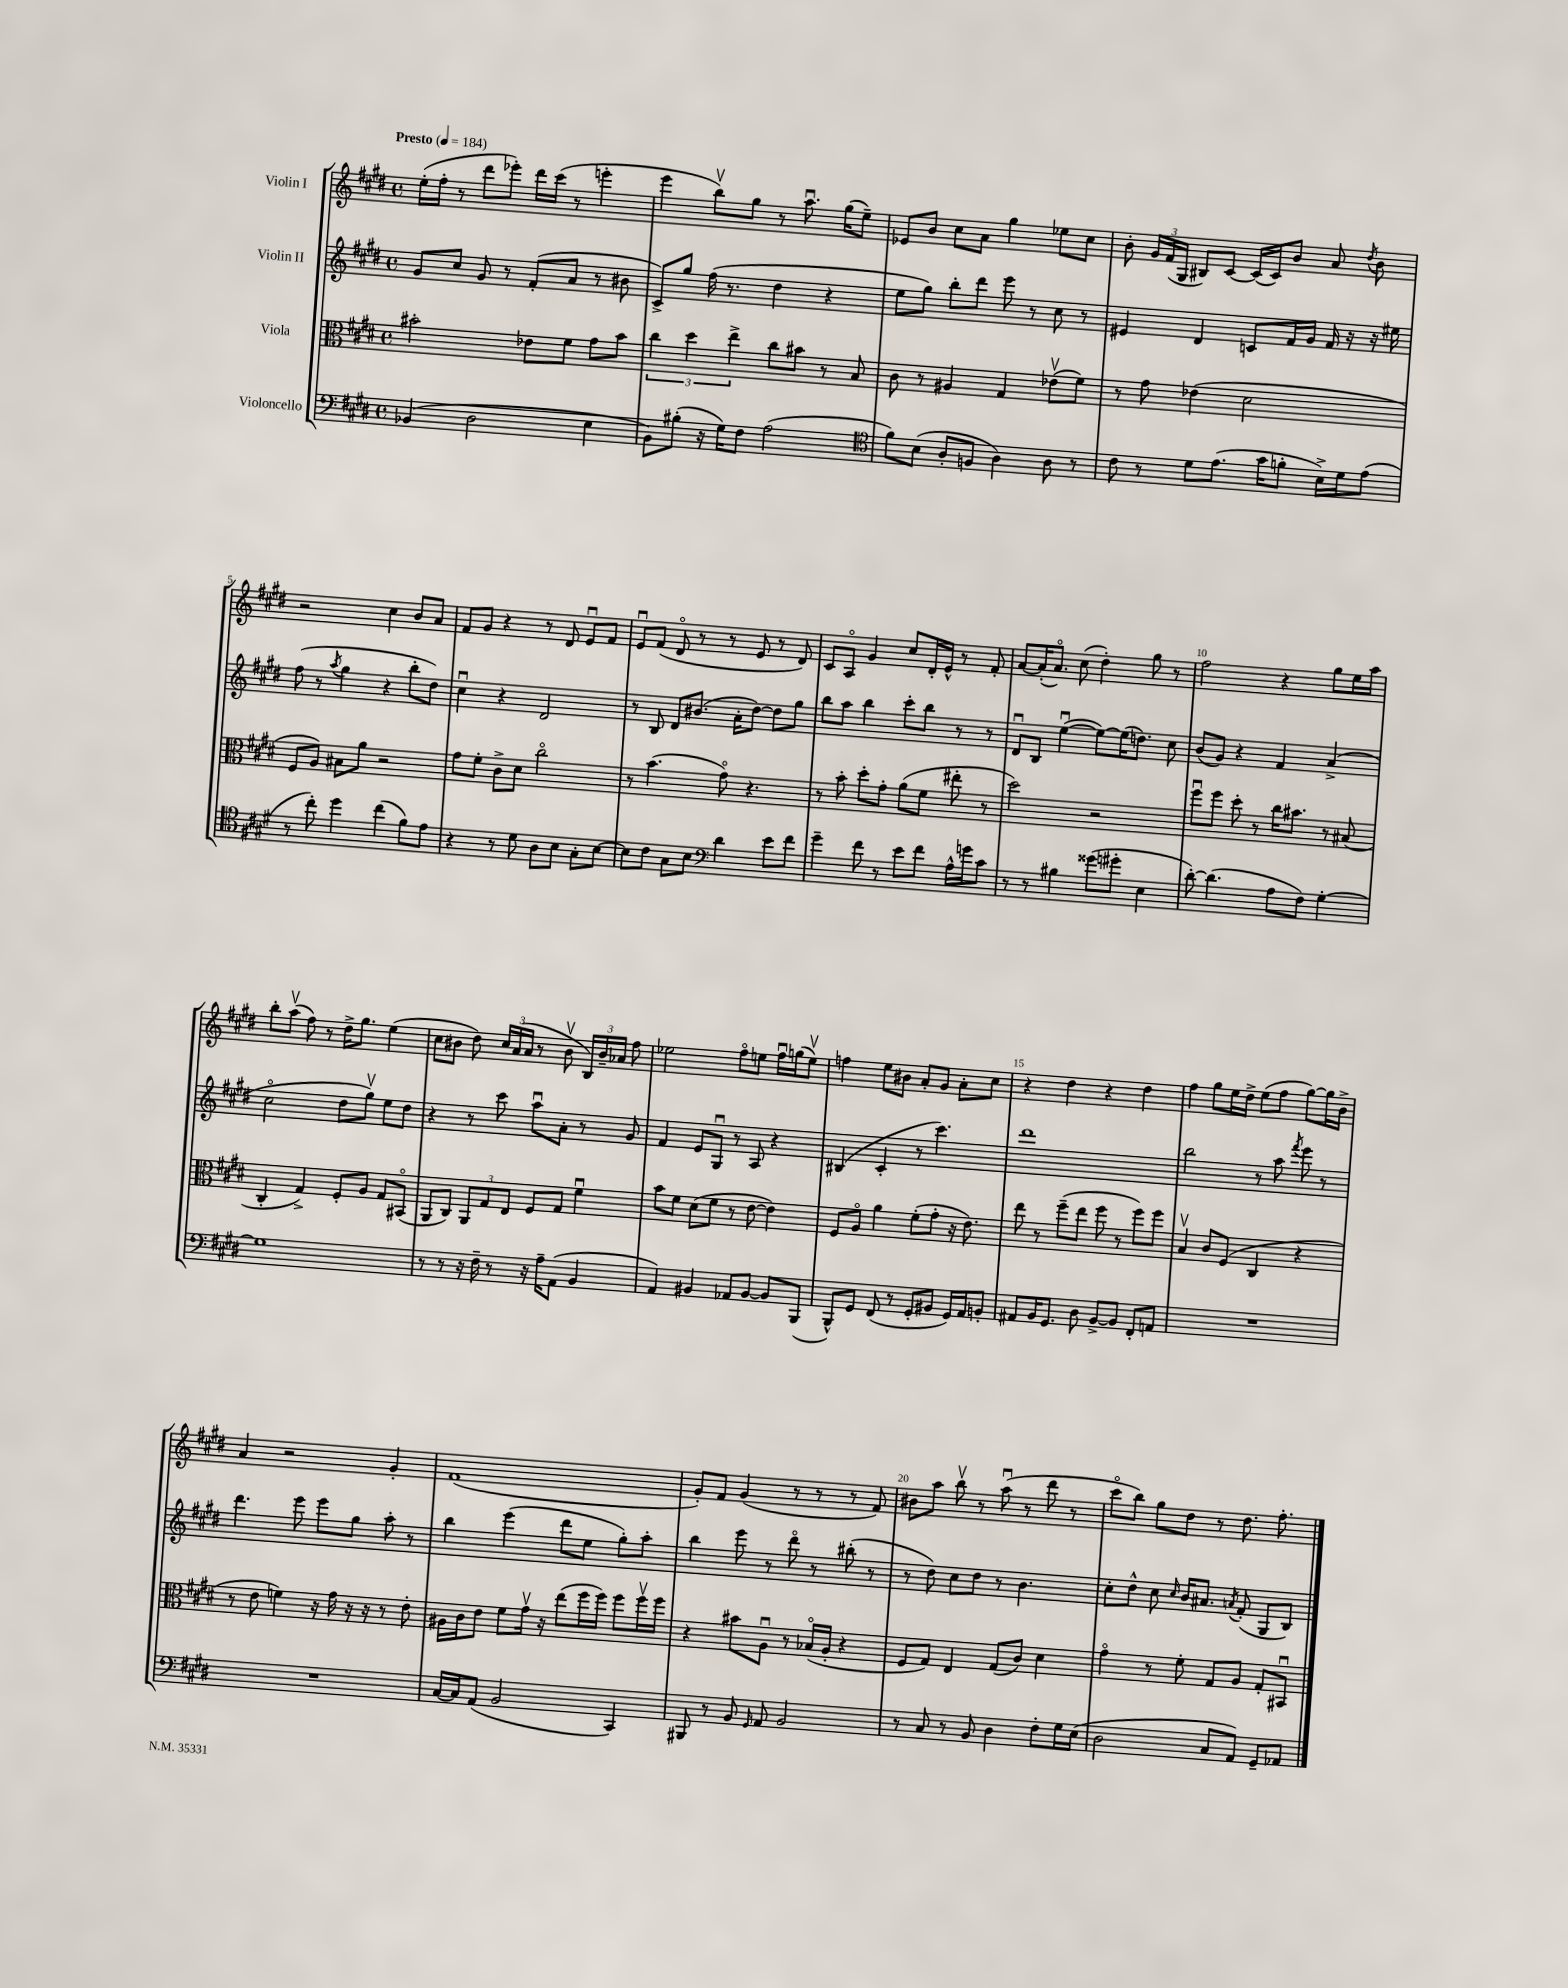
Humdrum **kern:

**kern	**kern	**kern	**kern
*part4	*part3	*part2	*part1
*staff4	*staff3	*staff2	*staff1
*I"Violoncello	*I"Viola	*I"Violin II	*I"Violin I
*clefF4	*clefC3	*clefG2	*clefG2
*k[f#c#g#d#]	*k[f#c#g#d#]	*k[f#c#g#d#]	*k[f#c#g#d#]
*M4/4	*M4/4	*M4/4	*M4/4
*met(c)	*met(c)	*met(c)	*met(c)
*MM184	*MM184	*MM184	*MM184
=1	=1	=1	=1
!	!	!	!LO:TX:a:B:t=Presto
(4BB-X/	2b#X'\	8g#/L	(16ee'\LL
.	.	.	16ff#'\JJ
.	.	8cc#/J	8r
2D#\	.	8g#/	8ddd#\L
.	.	8r	8eee-X'\J)
.	8e-X\L	(8f#'/L	16ddd#\LL
.	.	.	(16ccc#\JJ
.	8f#\J	8a/J	8r
4E\	8g#\L	8r	4eeen'\
.	8b#\J	8b#X\	.
=2	=2	=2	=2
8BB\L)	6cc#\	8c#^/L)	4eee\
(8B#X'\J	.	8gg#/J	.
.	6dd#\	.	.
16r	.	(16ff#\	8bbv\L)
16G#\KL)	.	8.r	.
.	6ee^\	.	.
8F#\J	.	.	8gg#\J
(2A\	8cc#\L	4dd#\	8r
.	8b#X\J	.	8.aau\
.	8r	4r	.
.	.	.	(16gg#\KL
.	8B/	.	8ee~\J)
=3	=3	=3	=3
*clefC4	*	*	*
8f#\L)	8c#\	8ee\L	8e-X/L
(8B\J	8r	8gg#\J)	8b/J
8A'/L	4A#X/	8bb'\L	8cc#\L
8Fn/J	.	8ddd#\J	8a\J
4A\)	4G#/	8eee\	4gg#\
.	.	8r	.
8A\	(8e-Xv\L	8cc#\	8ee-X\L
8r	8f#\J)	8r	8cc#\J
=4	=4	=4	=4
8c#\	8r	4e#X/	8b'\
8r	8g#\	.	24g#/LL
.	.	.	(24f#/
.	.	.	24G#/JJ
8d#\L	(4e-X\	4d#/	8B#X/L)
(8.e\J	.	.	[8c#/J
.	2d#\	8cn/L	(16c#/LL]
16g#\KL	.	.	16c#/J)
8fn'\J	.	16f#/L	8b/J
.	.	16g#/JJ	.
16B^\LL)	.	16f#/	8a/
16d#\J	.	16r	.
.	.	.	8qdd#/
(8e\J	.	16r	8b\
.	.	16ee#X\	.
!!LO:LB:g=z
=5	=5	=5	=5
8r	8F#/L	(8ff#\	2r
8cc#'\)	8A/J)	8r	.
.	.	8qaa/	.
4dd#\	8B#X\L	4gg#\	.
.	8a\J	.	.
(4cc#\	2r	4r	4cc#\
8f#\L)	.	8bb'\L	8b/L
8e\J	.	8dd#\J)	8a/J
=6	=6	=6	=6
4r	8g#\L	4cc#u\	8f#/L
.	8f#'\J	.	8g#/J
8r	8c#^\L	4r	4r
8d#\	8d#\J	.	.
8A\L	2cc#\	2d#/	8r
8B\J	.	.	8d#/
8G#'\L	.	.	8eu/L
[8B\J	.	.	8f#/J
=7	=7	=7	=7
8B\L]	8r	8r	8eu/L
8c#\J	(4.b\	8B/	(8f#/J
8G#\L	.	8d#/L	8d#/
8B\J	.	(8.b#X/J	8r
*clefF4	*	*	*
4d#\	8g#\)	.	8r
.	.	16a'\KL	.
.	4.r	[8dd#\J)	8e/
8e\L	.	8dd#\L]	8r
8f#\J	.	8gg#\J	8d#/)
=8	=8	=8	=8
4g#~\	8r	8bb\L	8c#/L
.	8b'\	8aa\J	8A/J
8f#\	8dd#'\L	4bb\	4g#/
8r	8g#'\J	.	.
8e\L	(8a\L	8ccc#'\L	8cc#/L
8f#\J	8f#\J	8bb\J	16d#'/L
.	.	.	16e^^/JJ
16A^^\LL	8ee#X'\	8r	8r
16gn\J	.	.	.
8c#\J	8r	8r	8f#'/
=9	=9	=9	=9
8r	2dd#\)	8d#u/L	[8a/L
8r	.	8B/J	(16a'/K]
.	.	.	8.a/J)
4B#X\	.	([4eeu\	.
.	.	.	(8cc#\
(8g##X\L	2r	8ee\L_)	4dd#'\)
8g#X'\J	.	(16ee\K]	.
.	.	8.ddn\J)	.
4E\	.	.	8gg#\
.	.	8cc#\	8r
=10	=10	=10	=10
[8d#'\)	8ff#u\L	(8b/L	2ff#\
(4.d#\]	8ff#\J	8g#/J)	.
.	8dd#'\	4r	.
.	8r	.	.
8A\L	16cc#\KL	4f#/	4r
.	8.b#X\J	.	.
8F#\J)	.	.	.
[4G#'\	8r	(4a^/	8gg#\L
.	(8B#X/	.	16ee\L
.	.	.	16aa\JJ
!!LO:LB:g=z
=11	=11	=11	=11
1G#]	4C#'/	2cc#\	8bb'\L
.	.	.	(8aav\J
.	4G#^/)	.	8ff#\)
.	.	.	8r
.	8F#'/L	8dd#\L	16dd#^\KL
.	.	.	8.gg#\J
.	8A/J	8gg#v\J)	.
.	8G#/L	8ee\L	(4ee\
.	(8BB#X/J	8dd#\J	.
=12	=12	=12	=12
8r	8AA/L	4r	8cc#\L
8r	8C#/J)	.	8b#X\J
16r	12AA/L	8r	8dd#\)
16F#~\	.	.	.
.	12G#/	.	.
8r	.	8ccc#\	24cc#/LL
.	12E/J	.	(24a/
.	.	.	24a/JJ
16r	8F#/L	8aau\L	8r
16A~\KL	.	.	.
(8AA\J	8G#/J	8a'\J	8b#v\
4BB/	4f#u\	8r	24B/LL)
.	.	.	24b#~/
.	.	.	24a-X/JJ
.	.	8g#/	8ff#\
=13	=13	=13	=13
4AA/)	8b\L	4f#/	2ee-X\
.	8f#\J	.	.
4BB#X/	(8d#\L	8e/L	.
.	8f#\J	8G#u/J	.
8AA-X/L	8r	8r	8ff#\L
[8BB#/J	[8e\	8A/	8een\J
8BB#/L]	4e\])	4r	16ff#u\LL
.	.	.	(16ggn\J
(8BBB/J	.	.	8eev\J)
=14	=14	=14	=14
8BBB^^/L)	8F#/L	(4B#X/	4ffn\
8GG#/J	8A/J	.	.
(8FF#/	4a\	4c#'/	8ee\L
8r	.	.	8b#X\J
8GG#'/L	(8f#'\L	8r	8a'/L
8BB#X/J	8g#'\J	4.ccc#\)	8g#/J
16GG#/LL)	16r	.	8a'\L
16AA/J	8.e\)	.	.
8BBn'/J	.	.	8cc#\J
=15	=15	=15	=15
8AA#X/L	8ee\	1ddd#	4r
16BB/K	8r	.	.
8.GG#/J	.	.	.
.	(8ff#~\L	.	4dd#\
8D#\	8ee\J	.	.
[8BB^/L	8ff#\	.	4r
8BB/J]	8r	.	.
8FF#'/L	8ff#\L)	.	4dd#\
8AAn/J	8ff#\J	.	.
=16	=16	=16	=16
1r	4Bv/	2bb\	4ff#\
.	8c#/L	.	8gg#\L
.	(8F#/J	.	16ee\L
.	.	.	16dd#^\JJ
.	4C#/	8r	(8ee\L
.	.	8aa\	8ff#\J
.	.	8qfff#/	.
.	4r	8eee\	[8gg#\L)
.	.	8r	16gg#\L]
.	.	.	16b^\JJ
!!LO:LB:g=z
=17	=17	=17	=17
1r	8r	4.ddd#\	4a/
.	8e\	.	.
.	4fn\)	.	2r
.	.	8eee\	.
.	16r	8eee\L	.
.	16g#\	.	.
.	16r	8gg#\J	.
.	16r	.	.
.	8r	8aa'\	4g#'/
.	8e'\	8r	.
=18	=18	=18	=18
[16C#/LL	16A#X\LL	4bb\	(1f#
16C#/J]	16c#\J	.	.
(8AA/J	8e\J	.	.
2BB/	8f#\L	(4eee\	.
.	16g#v\Jk	.	.
.	16r	.	.
.	(8ee\L	8ddd#\L	.
.	16ff#\L	8ee\J	.
.	16ff#\JJ)	.	.
4CC#/)	8ff#\L	8gg#'\L)	.
.	16ff#v\L	8aa'\J	.
.	16ff#\JJ	.	.
=19	=19	=19	=19
8BBB#X/	4r	4bb\	8g#'/L)
8r	.	.	8f#/J
8BB/	8b#X\L	8eee\	(4g#/
16qqGG#/	.	.	.
8AA/	8Au\J	8r	.
2BB/	8r	8ddd#\	8r
.	(16B-X/LL	8r	8r
.	16A'/JJ	.	.
.	4r	(8bb#X'\	8r
.	.	8r	8f#/)
=20	=20	=20	=20
8r	8F#/L	8r	8b#X\L
8C#/	8G#/J)	8dd#\)	8aa\J
8r	4E/	8cc#\L	8bbv\
8BB/	.	8dd#\J	8r
4D#\	(8G#/L	8r	(8aau\
.	8c#/J)	4.b\	8r
8F#'\L	4d#\	.	8ddd#\
16G#\L	.	.	8r
(16E\JJ	.	.	.
=21	=21	=21	=21
2D#\	4g#\	8cc#'\L	8ccc#\L
.	.	8dd#^^\J	8bb\J)
.	8r	8cc#\	8gg#\L
.	.	16qqcc#/	.
.	8f#'\	16b/KL	8dd#\J
.	.	8.a#X/J	.
8C#/L	8G#/L	.	8r
.	.	8qan/	.
8AA/J)	8A/J	(8f#'/	8.dd#\
8GG#~/L	8G#'/L	8G#/L	.
.	.	.	8.ff#'\
8AA-X/J	8BB#Xu/J	8B/J)	.
==	==	==	==
*-	*-	*-	*-
